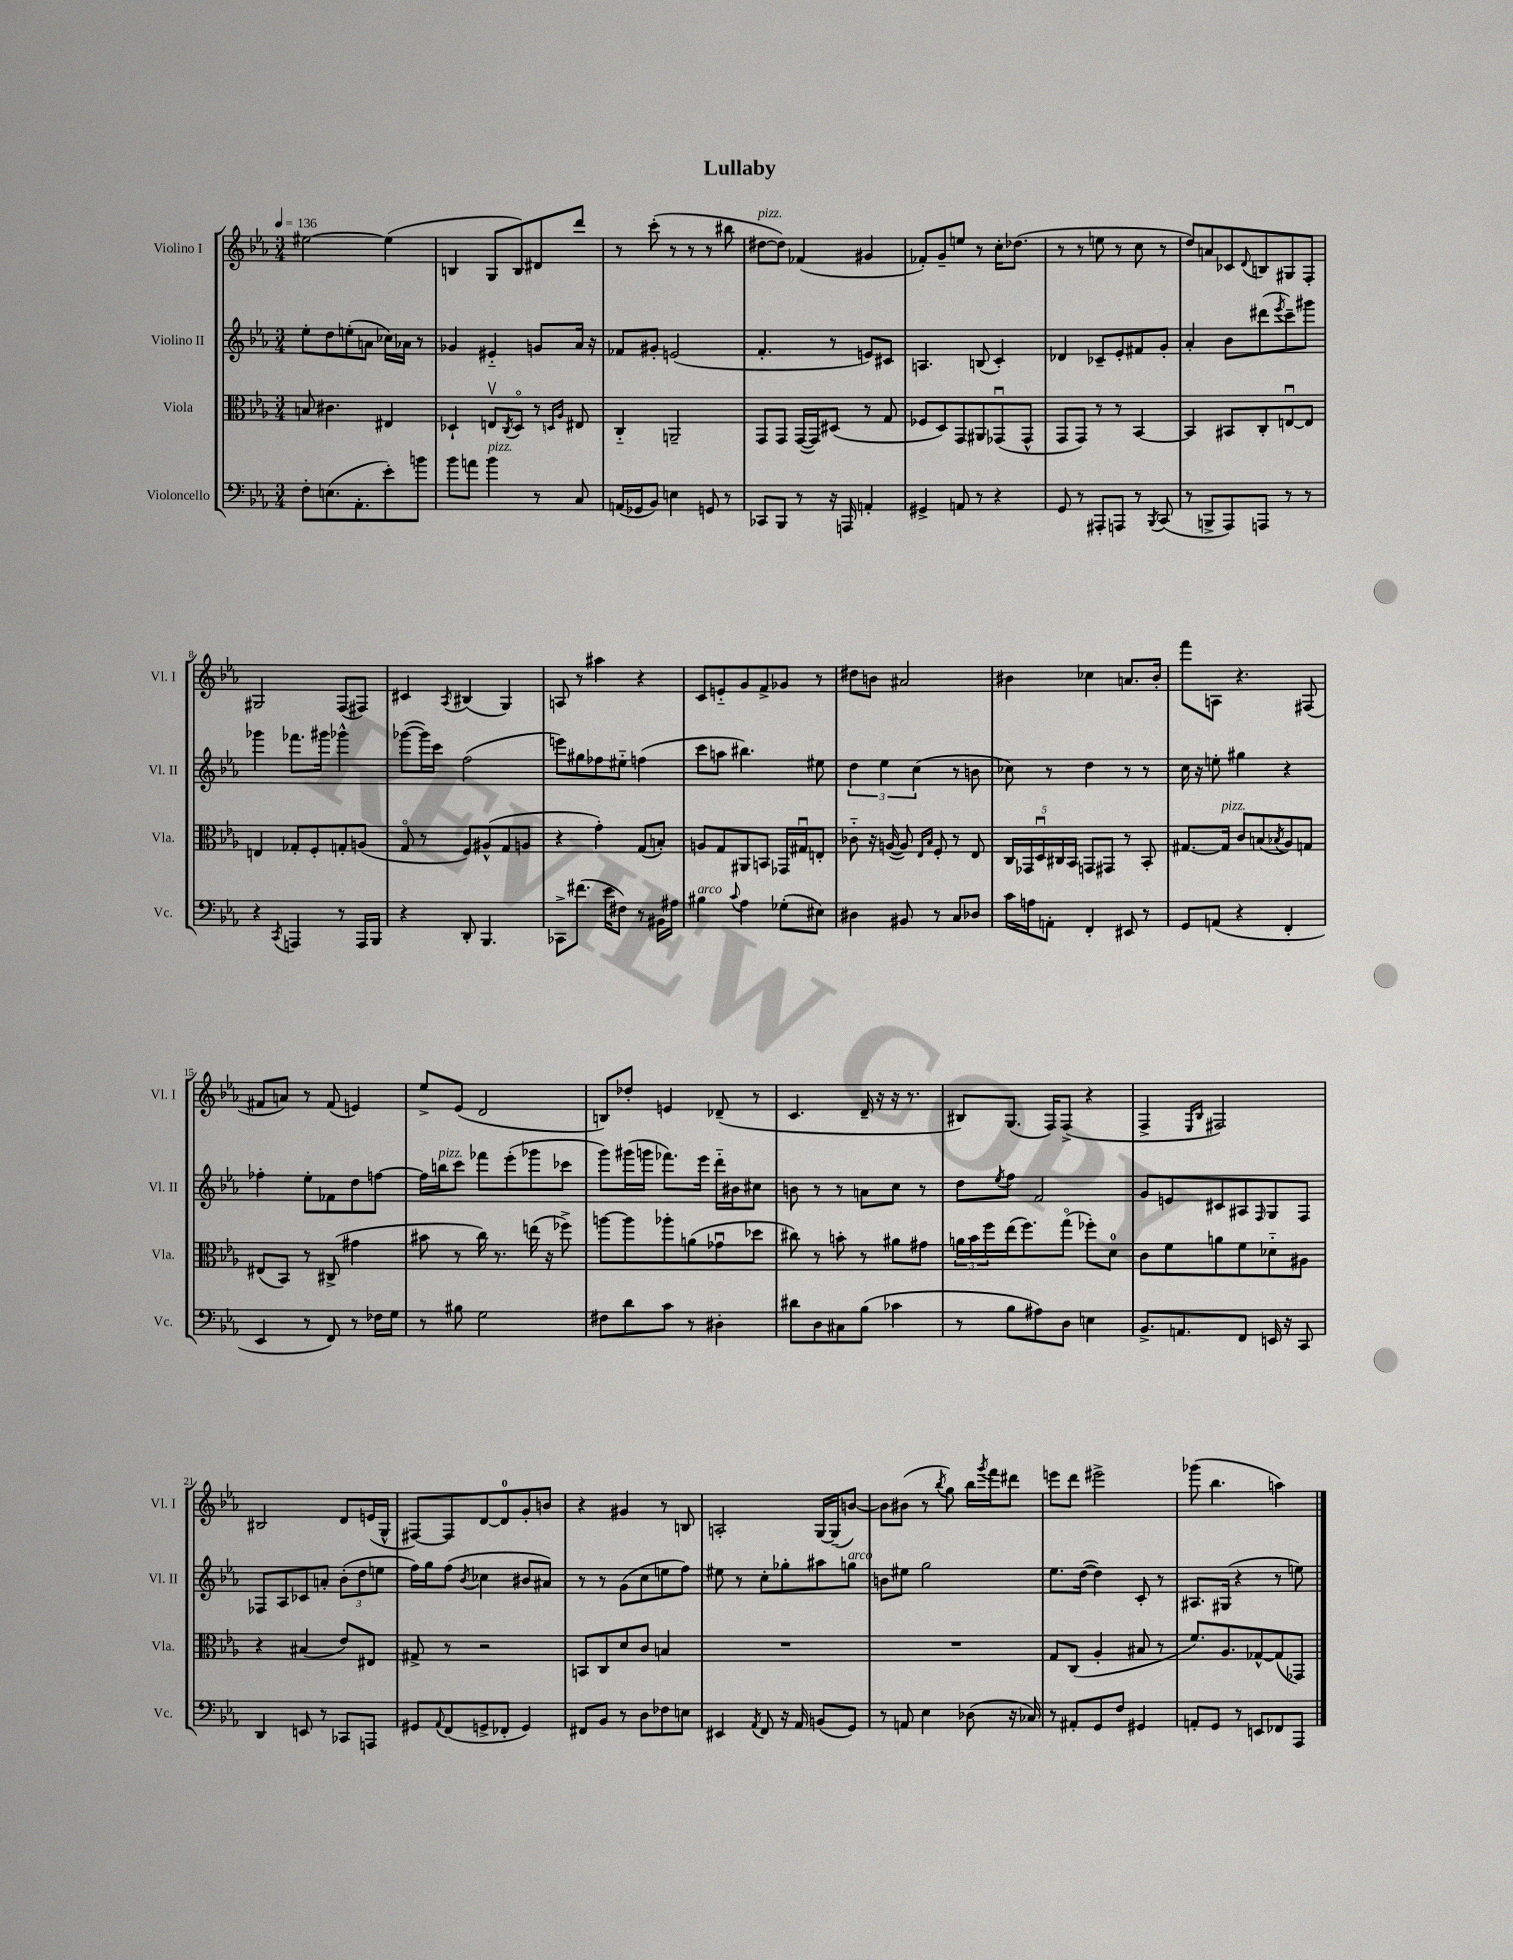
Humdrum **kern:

**kern	**kern	**kern	**kern
*part4	*part3	*part2	*part1
*staff4	*staff3	*staff2	*staff1
*I"Violoncello	*I"Viola	*I"Violino II	*I"Violino I
*I'Vc.	*I'Vla.	*I'Vl. II	*I'Vl. I
*clefF4	*clefC3	*clefG2	*clefG2
*k[b-e-a-]	*k[b-e-a-]	*k[b-e-a-]	*k[b-e-a-]
*M3/4	*M3/4	*M3/4	*M3/4
*MM136	*MM136	*MM136	*MM136
=1	=1	=1	=1
8F'\L	8Bn/	8ee-'\L	[2ee#X\
(8.En\	4.c#X\	8dd\	.
.	.	(8een'\	.
8.AA-'\	.	.	.
.	.	8an\J	.
8e-'\)	4E#X/	16cc-X\LL)	(4ee#\]
.	.	16a-X\JJ	.
8bn\J	.	8r	.
=2	=2	=2	=2
8b-\L	4D-X`/	4g-X/	4Bn/
8an\J	.	.	.
!LO:TX:a:i:t=pizz.	!	!	!
4b-\	8Env/L	4e#X/	8G/L
.	8qC/	.	.
.	8D-/J	.	8B/)
8r	8r	8gn/L	8d#X/
.	16qqDn/LL	.	.
.	16qqA-/JJ	.	.
8C/	8E#X/	16a-/Jk	8ddd/J
.	.	16r	.
=3	=3	=3	=3
(16AAn/LL	4C/	8f-X/L	8r
16GG-X/J	.	.	.
8BB-/J)	.	8g#X'/J	(8ccc'\
4En\	2AAn~/	(2en/	8r
.	.	.	8r
8GGn/	.	.	8r
8r	.	.	8bb#X\
=4	=4	=4	=4
!	!	!	!LO:TX:a:i:t=pizz.
8CC-X/L	8GG/L	4.f'/	[8dd#X\L
8BBB-/J	8GG/J	.	8dd#\J])
8r	([16GG/LL	.	(4f-X/
.	16GG/J])	.	.
16r	(8D#X/J	8r	.
16AAAn/	.	.	.
4AAn'/	8r	8en/L)	4g#X/
.	8G/	8c#X/J	.
=5	=5	=5	=5
4GG#X^/	8F-X/L	4.An/	8f-X'/L)
.	8D/)	.	8g~/
8AAn/	8GG/	.	8een/J
8r	8AA#X/	(8Bn/	8r
4r	(8GG-Xu/	4c'/)	16cc'\KL
.	.	.	(8.dd-X\J
.	8GG-^^/J	.	.
=6	=6	=6	=6
8GG/	8GG/L	4d-X/	8r
8r	8GG/J)	.	8r
8AAA#X'/L	8r	8c-X~/L	8een\
8AAAn/J	8r	8e-'/	8r
8r	[4BB-/	8f#X/	8cc\
8qBBB-/	.	.	.
(8CC/	.	8g'/J	8r
=7	=7	=7	=7
8r	4BB-/]	4a-'/	8dd/L)
8BBBn^/L	.	.	8an/
8AAA-/)	8BB#X/L	8b-\L	8c-X/
.	.	.	8qqd/
8AAAn/J	8C'/	(8ddd#X\	8Bn/
.	.	8qeee-/	.
8r	[8Enu/	8ccc~\)	8G#X/
8r	8E/J]	8ggg#X\J	8F'/J
!!LO:LB:g=z
=8	=8	=8	=8
4r	4En/	4ggg-X\	2G#X/
8qCC/	.	.	.
4AAAn/	8G-X'/L	8.fff-X\L	.
.	8F'/	.	.
.	.	16ggg#X\Jk	.
8r	8Gn'/	4ggg-X^^\	(8F/L
16AAA/LL	(8An/J	.	8F#X/J)
16BBB-/JJ	.	.	.
=9	=9	=9	=9
4r	8G/	([8ggg-X\L	4c#X/
.	8r	16ggg-\L])	.
.	.	16ccc\JJ	.
.	.	.	8qA-/
8DD'/	8F/L)	(2ff\	(4B#X/
4.BBB-/	(8A#X^^/	.	.
.	8G/	.	4G/)
.	8An/J	.	.
=10	=10	=10	=10
8CC-X^\L	4r	8eeen\L)	8An/
(8.f#X\J	.	8gg#X\	8r
.	4g'\)	8ff-X\	4aa#X\
16e-\KL	.	.	.
8F#X\J)	.	8ee#X\J	.
8r	(8G/L	(4ffn\	4r
16BB#X\LL	8Bn'/J)	.	.
16A#X\JJ	.	.	.
=11	=11	=11	=11
!LO:TX:a:i:t=arco	!	!	!
4B#X\	8An/L	8ccc\L	8c/L
.	8G/	8aan\J	8en/
8qqc/	.	.	.
4A-\	8AA#X/	4.bb#X\)	8g/
.	8BBn/J	.	8f^/
(8G-X'\L	16GG-X/LL	.	8g-X/J
.	16G#Xu/J	.	.
8E#X\J)	8En'/J	8ee#X\	8r
=12	=12	=12	=12
4D#X\	8c-X\	6dd\	8dd#X\L
.	16r	.	8bn\J
.	.	6ee-\	.
.	([16An/	.	.
8BB#X/	8A/])	.	2a#X/
.	.	(6cc\	.
.	16qqE-/LL	.	.
.	16qqB-/JJ	.	.
8r	8F'/	.	.
8C/L	8r	8r	.
8D-X/J	8E-/	8bn\	.
=13	=13	=13	=13
16c\LL	20C/LL	8cc-X\)	4b#X\
.	20GG-X/	.	.
16An\J	.	.	.
.	20Du/	.	.
8AAn'\J	.	8r	.
.	20C#X/	.	.
.	20BB-/JJ	.	.
4FF'/	8GGn/L	4dd\	4cc-X\
.	8GG#X/J	.	.
8EE#X/	8r	8r	8.an/L
8r	8BB-'/	8r	.
.	.	.	16b#'/Jk
=14	=14	=14	=14
8GG/L	[8.G#X/L	16cc\	8fff\L
.	.	16r	.
(8AAn/J	.	8een'\	8An\J
!	!LO:TX:a:i:t=pizz.	!	!
.	16G#/Jk]	.	.
4r	8c/L	4gg#X\	4.r
.	(8Bn/	.	.
.	8qB-X/	.	.
4FF'/	8A-/)	4r	.
.	8Gn/J	.	(8F#X/
!!LO:LB:g=z
=15	=15	=15	=15
4EE-/	(8E#X/L	4ff-X'\	8f#X/L
.	8BB-/J)	.	8an/J)
8r	8r	8ee-'\L	8r
8FF/)	(8C#X^/	8f-X\	(8f#/
8r	4g#X\	8dd\	4en/)
16F-X\LL	.	[8ffn\J	.
16G\JJ	.	.	.
=16	=16	=16	=16
8r	8b#X\	16ff\LL]	8ee-^/L
!	!	!LO:TX:a:i:t=pizz.	!
.	.	16bbn\J	.
8B#X\	8r	8ccc\J	(8e-/J
2G\	16cc\)	8fff-X\L	2d/
.	8.r	.	.
.	.	(8eee-'\	.
.	(16een\	8ggg-X\	.
.	16r	.	.
.	8ff-X^\)	8ccc-X\J	.
=17	=17	=17	=17
8F#X\L	[8aan\L	8ggg\L)	8Bn/L)
8d\	8aa\]	(16ggg#X\L	8dd-X'/J
.	.	16gggn\JJ	.
8c\J	8aa-X'\	8.fff-X\L)	4en/
8r	(8an\	.	.
.	.	16eee-\Jk	.
4D#X'\	8g-Xu\	16ddd\LL	(8d-X~/
.	.	16b#X\J	.
.	8dd-X\J	8cc#X\J	8r
=18	=18	=18	=18
8d#X\L	8cc#X\)	8bn\	4.c/
8D\	8r	8r	.
8C#X\	8bn'\	8r	.
(8B-\J	8r	8an\L	16d~/
.	.	.	16r
4c-X\	8a#X\L	8cc\J	16r
.	.	.	8.r
.	8g#X\J	8r	.
=19	=19	=19	=19
8r	24an\LL	8dd\L	8B#X/L)
.	24b-\	.	.
.	24ff\	.	.
.	.	8qee-/	.
8B-\L	(16ee-\J	8ff\J	(8.G/J
.	8.ff\)	.	.
8A#X\)	.	2f/	.
.	.	.	16F/KL)
8D\J	(8gg\J	.	(8F^/J
4En\	8ff-X'\L)	.	4r
.	8d\J	.	.
=20	=20	=20	=20
8.BB-^/L	8c\L	8g/L	4F^/
.	8f\	8en/	.
8.AAn/	.	.	.
.	.	.	16qqE-/LL
.	.	.	16qqB-/JJ
.	8an\	8c#X/	2F#X/)
8FF/J	8f\	8A#X/	.
.	.	16qqF/	.
16EEn/	8d-X\	8G/	.
16r	.	.	.
8CC/	8A#X\J	8F/J	.
!!LO:LB:g=z
=21	=21	=21	=21
4DD/	4r	8F-X/L	2B#X/
.	.	8A-/	.
8EEn/	(4B#X/	8c-X/	.
8r	.	8an'/J	.
8CC-X/L	8e-/L)	(12b-'\L	8d/L
.	.	12dd\	.
8AAAn/J	8E#X/J	.	(16en/L
.	.	12een\J	.
.	.	.	16G^^/JJ
=22	=22	=22	=22
8GG#X/L	8G#X^/	16ff\LL)	[8F#X/L)
.	.	16gg\J	.
8qqAA-/	.	.	.
(8FF/	8r	(8ff\J	8F#/]
.	.	8qb-/	.
8GGn^/	2r	4cc-X\	[8d/
8FF-X'/J	.	.	8d/]
4GG/)	.	8b#X/L	8g'/
.	.	8a#X/J)	8bn/J
=23	=23	=23	=23
8FF#X/L	8BBn/L	8r	4r
8BB-/J	8C/	8r	.
8r	8d/	(8g\L	4g#X/
8D\L	8c/J	8cc\	.
8F-X\	4Bn/	8een\	8r
8En\J	.	8ff\J)	8Bn/
=24	=24	=24	=24
4EE#X/	2.r	8ee#X\	2An'/
.	.	8r	.
8qAA-/	.	.	.
8FF/	.	8cc'\L	.
16r	.	8gg-X'\	.
16AA-/	.	.	.
(8BBn/L	.	8aa#X\	[16G/LL
.	.	.	(16G~/J]
!	!	!LO:TX:a:i:t=arco	!
8GG/J)	.	8ggn\J	[8bn/J)
=25	=25	=25	=25
8r	2.r	8bn\L	8b\L]
8AAn/	.	8ee#X\J	(8b#X\J
4E-\	.	2gg\	8r
.	.	.	8qbb-/
.	.	.	8gg\)
(8D-X\	.	.	16bb-\LL
.	.	.	8qggg/
.	.	.	16fff\J
16r	.	.	8ddd#X\J
16C-X/)	.	.	.
=26	=26	=26	=26
8r	8G/L	8.ee-\L	8eeen\L
8AA#X'/L	(8C/J	.	8ddd\J
.	.	([16dd\Jk	.
8GG/	4A-'/	4dd\])	2eee#X^\
8F/J	.	.	.
4GG#X/	8B#X/	8c'/	.
.	8r	8r	.
=27	=27	=27	=27
8AAn'/L	8.f/L)	8.A#X/L	(8ggg-X\
8GG/J	.	.	4.bb-\
.	8.A-/	(16G#X/Jk	.
8r	.	4r	.
8EEn/L	[8G-X^^/	.	.
8FF-X/	(8G-/]	8r	4aan\)
8AAA-/J	8GG-X/J)	8een\)	.
==	==	==	==
*-	*-	*-	*-
